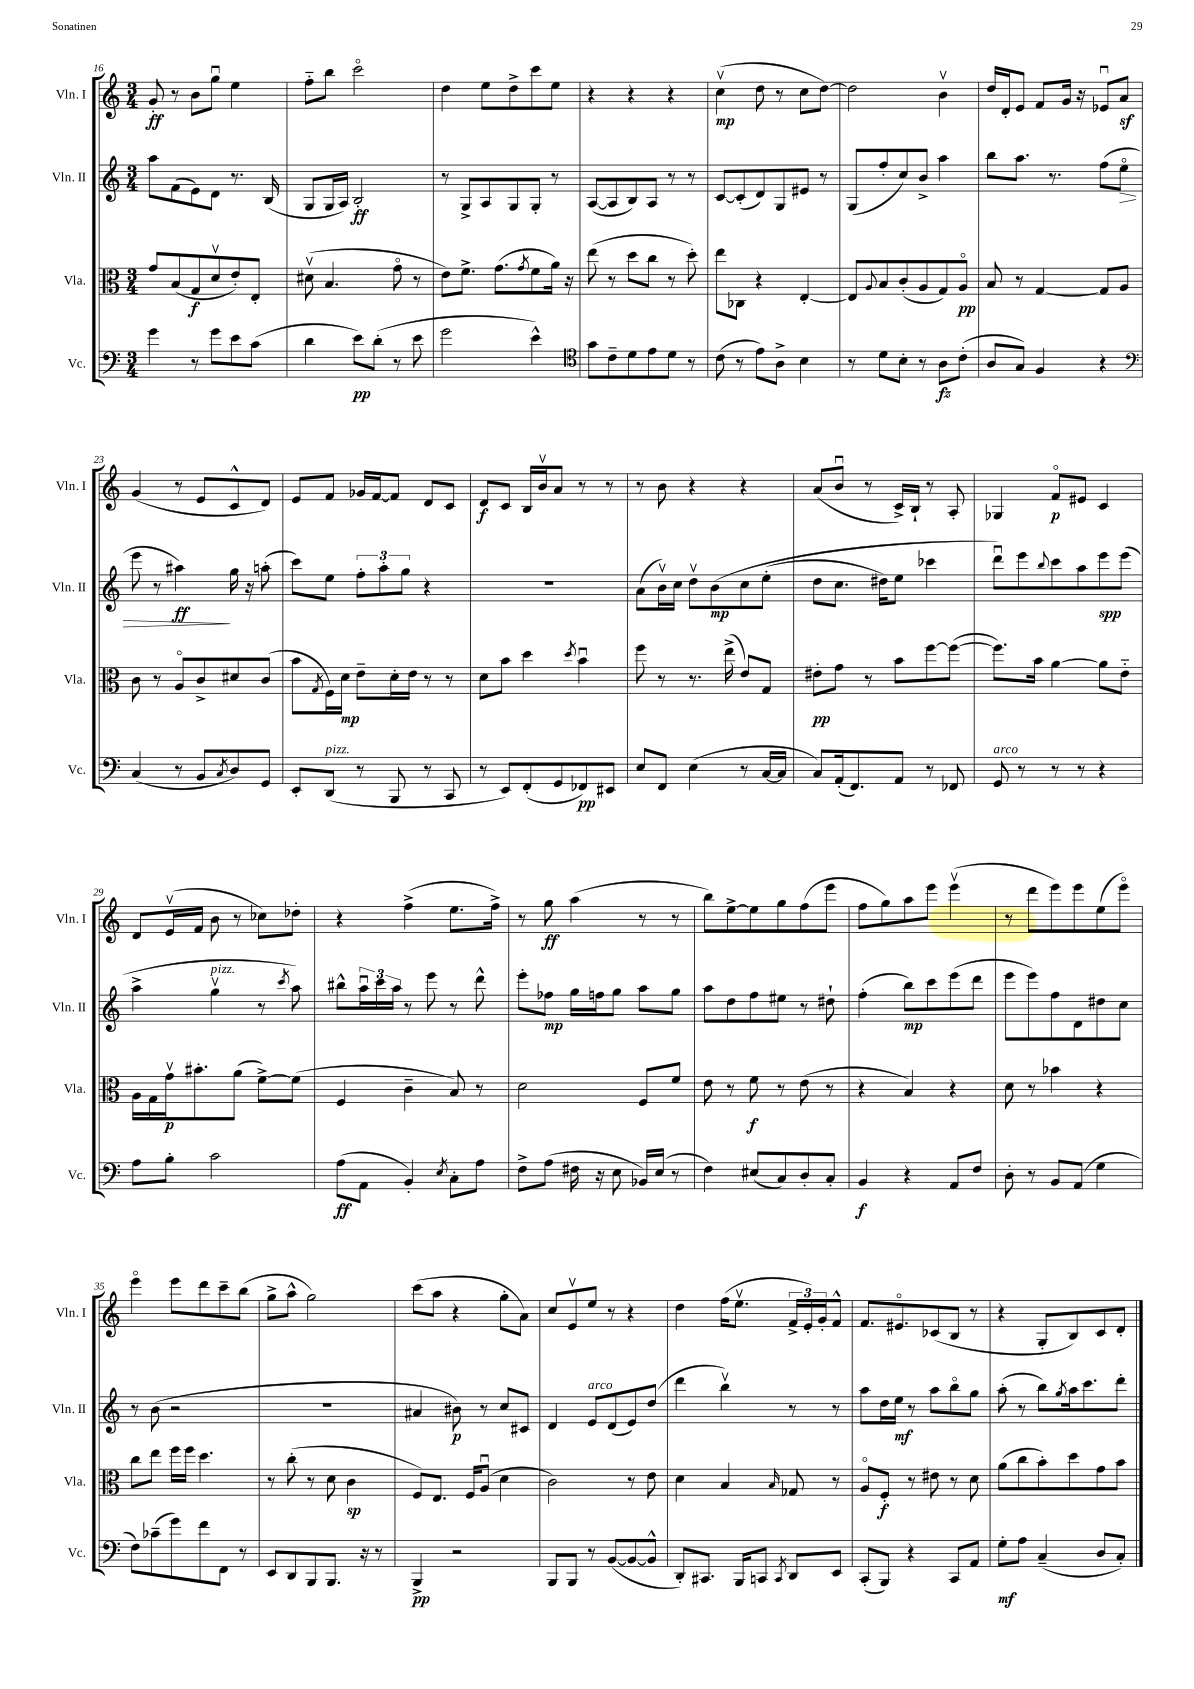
<<
\new StaffGroup <<
\new Staff = "s0" \with { instrumentName = "Vln. I" shortInstrumentName = "Vln. I" } {
    \clef treble \key c \major \numericTimeSignature \time 3/4
    g'8-.\ff r8 b'8 g''8\downbow e''4 |
    f''8-_ b''8 c'''2\flageolet |
    d''4 e''8 d''8-> c'''8 e''8 |
    r4 r4 r4 |
    c''4\upbow\mp( d''8 r8 c''8 d''8~) |
    d''2 b'4\upbow |
    d''16 d'16-. e'8 f'8 g'16 r16 ees'8\downbow a'8\sf |
    g'4( r8 e'8 c'8-^ d'8) |
    e'8 f'8 ges'16 f'16~ f'8 d'8 c'8 |
    d'8\f c'8 b16 b'16\upbow a'8 r8 r8 |
    r8 b'8 r4 r4 |
    a'8( b'8\downbow r8 c'16->) b16-! r8 a8-. |
    ges4 f'8\flageolet\p eis'8 c'4 |
    d'8 e'16\upbow( f'16 b'8 r8 ces''8) des''8-. |
    r4 f''4->( e''8. f''16->) |
    r8 g''8\ff a''4( r8 r8 |
    b''8) e''8~-> e''8 g''8 f''8( e'''8 |
    f''8 g''8) a''8 e'''8 e'''4\upbow( |
    r8 d'''8 e'''8) e'''8 e''8( e'''8\flageolet) |
    e'''4\flageolet e'''8 d'''8 c'''8-- b''8( |
    g''8-> a''8-^ g''2) |
    c'''8( a''8 r4 g''8-. a'8) |
    c''8 e'8\upbow e''8 r8 r4 |
    d''4 f''16( e''8.\upbow \tuplet 3/2 { f'16-> e'16-.) g'16-. } f'8-^ |
    f'8. eis'8.\flageolet ces'8( b8 r8 |
    r4 g8-. b8) c'8 d'8-. \bar "|." |
}
\new Staff = "s1" \with { instrumentName = "Vln. II" shortInstrumentName = "Vln. II" } {
    \clef treble \key c \major \numericTimeSignature \time 3/4
    a''8 f'8( e'8) d'8 r8. b16( |
    g8 g16 a16) b2-.\ff |
    r8 g8-> a8 g8 g8-. r8 |
    a8~( a8 b8) a8 r8 r8 |
    c'8~ c'8-.( d'8) g8 eis'8 r8 |
    g8( f''8-. c''8) b'8-> a''4 |
    b''8 a''8. r8. f''8( e''8\flageolet\> |
    e'''8 r8 ais''4\ff\!) g''16 r16 a''8-.( |
    c'''8) e''8 \tuplet 3/2 { f''8-. a''8-. g''8 } r4 |
    R2. |
    a'8( b'16\upbow) c''16 d''8\upbow b'8\mp\( c''8 e''8-.( |
    d''8 c''8. dis''16) e''8 ces'''4 |
    d'''8\downbow\) e'''8 \appoggiatura { b''8 } c'''8 a''8 e'''8\spp e'''8( |
    a''4-> g''4\upbow^\markup { \italic "pizz." } r8 \acciaccatura { c'''8 } a''8) |
    bis''8-^ \tuplet 3/2 { a''16\downbow c'''16 a''16 } r8 e'''8 r8 d'''8-^ |
    e'''8-. fes''8\mp g''16 f''16 g''8 a''8 g''8 |
    a''8 d''8 f''8 eis''8 r8 dis''8-! |
    f''4-.( b''8\mp) c'''8 e'''8( d'''8 |
    e'''8 e'''8) f''8 d'8 dis''8 c''8 |
    r8 b'8( r2 |
    R2. |
    ais'4 bis'8\p) r8 c''8 cis'8 |
    d'4 e'8^\markup { \italic "arco" } d'8( e'8) d''8( |
    d'''4 b''4\upbow) r8 r8 |
    a''8 d''16 e''16\mf r8 a''8 b''8\flageolet g''8 |
    a''8-.( r8 b''8) \acciaccatura { g''8 } a''16 c'''8. d'''8-. \bar "|." |
}
\new Staff = "s2" \with { instrumentName = "Vla." shortInstrumentName = "Vla." } {
    \clef alto \key c \major \numericTimeSignature \time 3/4
    g'8 b8( g8\f d'8\upbow e'8-.) e8-. |
    dis'8\upbow( b4. g'8\flageolet r8 |
    e'8) f'8.-> g'8.( \acciaccatura { g'8 } f'8 a'16) r16 |
    e''8( r8 d''8 c''8 r8 d''8-.) |
    e''8 ces8 r4 e4~-. |
    e8 \appoggiatura { a8 } b8 c'8-.( a8 g8) a8\flageolet\pp |
    b8 r8 g4~ g8 a8 |
    c'8 r8 a8\flageolet c'8-> dis'8 c'8( |
    b'8 \acciaccatura { g8 } f16) d'16\mp e'8-- d'16-. e'16 r8 r8 |
    d'8 b'8 d''4 \acciaccatura { d''8 } b'4\downbow |
    f''8 r8 r8. e''16->( e'8) g8 |
    eis'8-.\pp g'8 r8 b'8 f''8~ f''8~( |
    f''8.) b'16 a'4~ a'8 e'8-_ |
    a16 g16 g'16\upbow\p bis'8.-. a'8( f'8~->) f'8( |
    f4 c'4-- b8) r8 |
    d'2 f8 f'8 |
    e'8 r8 f'8\f r8 e'8( r8 |
    r4 b4) r4 |
    d'8 r8 bes'4 r4 |
    c''8 e''8 f''16 f''16 d''4. |
    r8 c''8-.( r8 d'8 c'4\sp |
    f8) e8. f16 a8\downbow( d'4 |
    c'2) r8 e'8 |
    d'4 b4 \grace { b16 } ges8 r8 |
    a8\flageolet f8-.\f r8 eis'8 r8 d'8 |
    a'8( c''8 b'8-.) d''8 g'8 b'8 \bar "|." |
}
\new Staff = "s3" \with { instrumentName = "Vc." shortInstrumentName = "Vc." } {
    \clef bass \key c \major \numericTimeSignature \time 3/4
    g'4 r8 g'8 e'8 c'8( |
    d'4 e'8\pp) d'8-.( r8 e'8 |
    g'2 e'4-^) |
    \clef tenor g'8 c'8-- d'8 e'8 d'8 r8 |
    c'8( r8 e'8) a8-> b4 |
    r8 d'8 b8-. r8 a8\fz c'8-.( |
    a8 g8) f4 r4 |
    \clef bass c4( r8 b,8 \acciaccatura { c8 } d8) g,8 |
    e,8-. d,8^\markup { \italic "pizz." }( r8 b,,8 r8 c,8 |
    r8 e,8) f,8-.( g,8 fes,8\pp) eis,8 |
    e8 f,8 e4( r8 c16~ c16 |
    c8) a,16-.( f,8.) a,8 r8 fes,8 |
    g,8^\markup { \italic "arco" } r8 r8 r8 r4 |
    a8 b8-. c'2 |
    a8\ff( a,8 b,4-.) \acciaccatura { e8 } c8-. a8 |
    f8-> a8( fis16 r16 e8 bes,16) e16( r8 |
    f4) eis8( c8) d8-. c8-. |
    b,4\f r4 a,8 f8 |
    d8-. r8 b,8 a,8( g4 |
    f8) ces'8--( g'8) f'8 f,8 r8 |
    e,8 d,8 b,,8 b,,8. r16 r8 |
    b,,4->\pp r2 |
    b,,8 b,,8 r8 b,8~( b,8~ b,8-^ |
    d,8-.) cis,8. b,,16 c,8 \acciaccatura { c,8 } d,8 e,8 |
    c,8-.( b,,8) r4 c,8 a,8 |
    g8-.\mf a8 c4--( d8 c8-.) \bar "|." |
}
>>
>>
\layout { \context { \Score currentBarNumber = #16 } }
